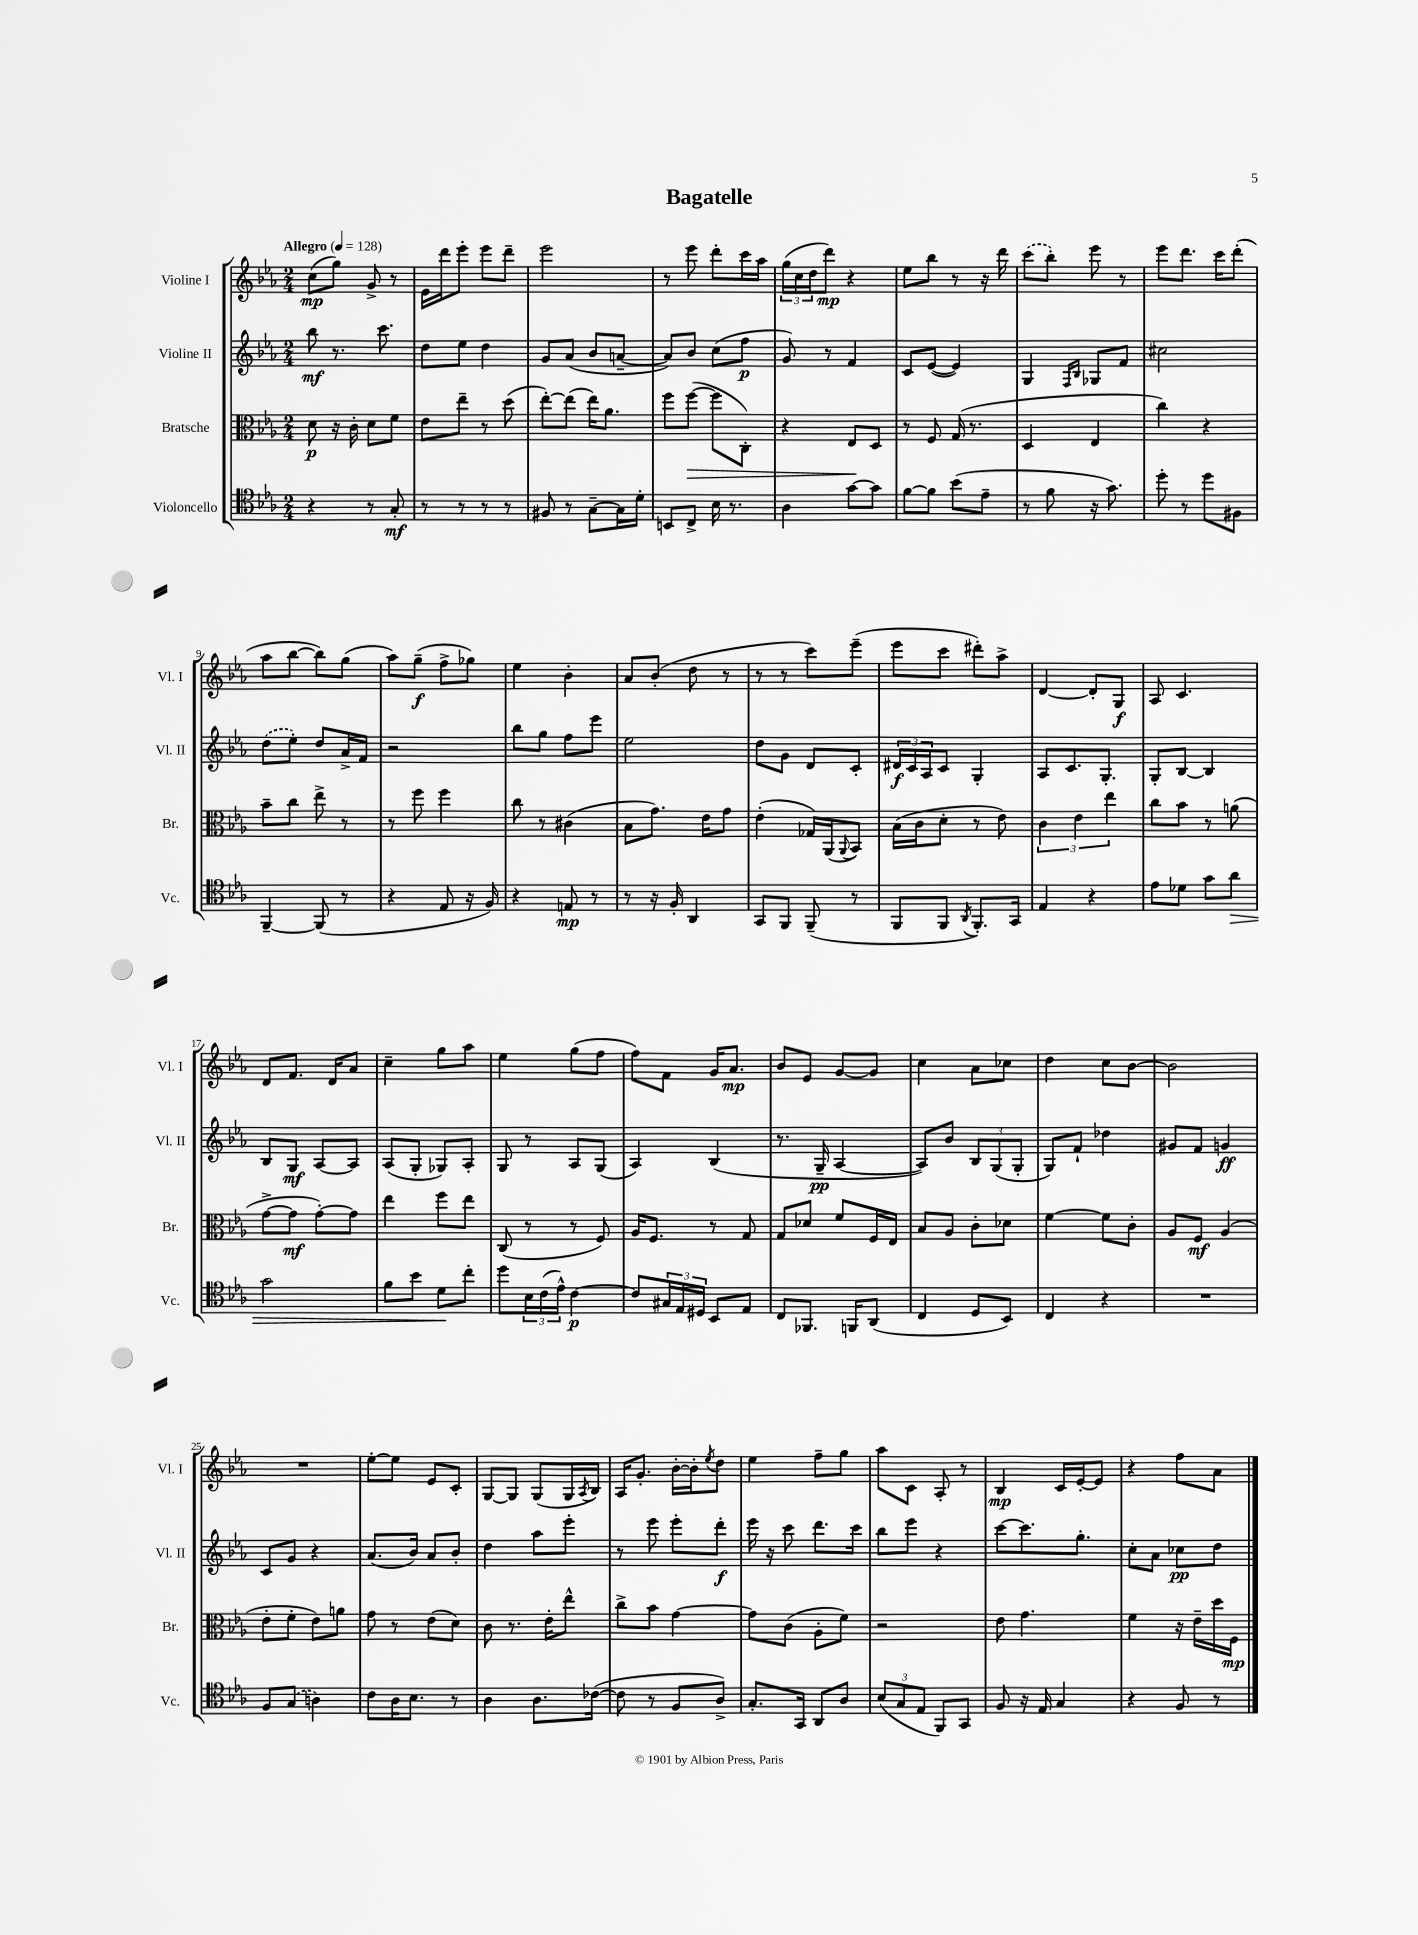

**kern	**kern	**kern	**kern
*staff4	*staff3	*staff2	*staff1
*clefC4	*clefC3	*clefG2	*clefG2
*k[b-e-a-]	*k[b-e-a-]	*k[b-e-a-]	*k[b-e-a-]
*M2/4	*M2/4	*M2/4	*M2/4
*MM128	*MM128	*MM128	*MM128
4r	8d\	8bb-\	(8cc\L
.	16r	8.r	8gg\J)
.	16c'\	.	.
8r	8d\L	.	8g^/
.	.	8.ccc\	.
8G'/	8f\J	.	8r
=	=	=	=
8r	8e-\L	8dd\L	16e-\LL
.	.	.	16ddd\J
8r	8ee-~\J	8ee-\J	8eee-'\J
8r	8r	4dd\	8eee-\L
8r	(8dd\	.	8ddd~\J
=	=	=	=
8F#/	[8ee-'\L)	8g/L	2eee-\
8r	(8ee-\]J	(8a-/J	.
[8G~\L	16ee-\LK)	8b-/L	.
.	8.a-\J	.	.
16G\]L	.	[8a~/J	.
16d'\JJ	.	.	.
=	=	=	=
8BB/L	8ff\L	8a/]L)	8r
8C^/J	([8ff\J	8b-/J	8eee-\
16B-\	8ff\]L	(8cc\L	8ddd'\L
8.r	.	.	.
.	8C'\J)	8ff\J	16ccc\L
.	.	.	16aa-\JJ
=	=	=	=
4A-\	4r	8g/)	(24gg\LL
.	.	.	24cc\
.	.	.	24dd\J
.	.	8r	8ddd\J)
[8g\L	8E-/L	4f/	4r
8g\]J	8D/J	.	.
=	=	=	=
[8f\L	8r	8c/L	8ee-\L
8f\]J	8F/	([8e-/J	8bb-\J
(8b-\L	(16G/	4e-/])	8r
.	8.r	.	.
8e-~\J	.	.	16r
.	.	.	16ddd\
=	=	=	=
8r	4D/	4G/	(8ccc\L
8f\	.	.	8bb-'\J)
.	.	16qqF/LL	.
.	.	16qqB-/JJ	.
16r	4E-/	8G-/L	8eee-\
8.g\)	.	.	.
.	.	8f/J	8r
=	=	=	=
8dd'\	4cc\)	2cc#\	8eee-\L
8r	.	.	8.ddd\J
8dd\L	4r	.	.
.	.	.	16ccc\LK
8F#\J	.	.	(8ddd'\J
=	=	=	=
[4FF~/	8b-~\L	(8dd\L	8aa-\L
.	8cc\J	8ee-'\J)	[8bb-\J
(8FF/]	8ee-^\	8dd/L	8bb-\]L)
8r	8r	16a-^/L	(8gg\J
.	.	16f/JJ	.
=	=	=	=
4r	8r	2r	8aa-\L)
.	8ff\	.	(8gg~\J
8E-/	4ff\	.	8ff^\L
16r	.	.	8gg-\J)
16F/)	.	.	.
=	=	=	=
4r	8cc\	8bb-\L	4ee-\
.	8r	8gg\J	.
8E/	(4c#\	8ff\L	4b-'\
8r	.	8eee-\J	.
=	=	=	=
8r	8B-\L	2ee-\	8a-/L
16r	8.g\J)	.	(8b-'/J
16F'/	.	.	.
4AA-/	.	.	8dd\
.	16e-\LK	.	.
.	8g\J	.	8r
=	=	=	=
8GG/L	(4e-'\	8dd\L	8r
8FF/J	.	8g\J	8r
(8FF~/	16G-/LL)	8d/L	8ccc\L)
.	(16AA-/J	.	.
.	8qqAA-/	.	.
8r	8BB-/J)	8c'/J	(8eee-~\J
=	=	=	=
8FF/L	(16B-\LL	24d#/LL	8eee-\L
.	.	24c/	.
.	16c\J	.	.
.	.	24A-/J	.
8FF/J	8d'\J	8c/J	8ccc\J
8qAA-/	.	.	.
8.FF'/L)	8r	4G'/	8ddd#'\L)
.	8e-\)	.	8aa-^\J
16GG/Jk	.	.	.
=	=	=	=
4E-/	6c\	8A-/L	[4d/
.	.	8.c/	.
.	6e-\	.	.
4r	.	.	8d'/]L
.	.	8.G'/J	.
.	6ee-\	.	.
.	.	.	8G/J
=	=	=	=
8e-\L	8cc\L	8G'/L	8A-/
8d-\J	8b-\J	[8B-/J	4.c/
8g\L	8r	4B-/]	.
8a-\J	(8a\	.	.
=	=	=	=
2g\	[8g^\L	8B-/L	8d/L
.	8g\]J	8G/J	8.f/J
.	[8g'\L)	[8A-/L	.
.	.	.	16d/LK
.	8g\]J	8A-/]J	8a-/J
=	=	=	=
8f\L	4ee-\	(8A-/L	4cc~\
8b-\J	.	8G'/J	.
8d\L	8ff\L	8G-/L)	8gg\L
8cc'\J	8ee-\J	8A-'/J	8aa-\J
=	=	=	=
8dd\L	(8C/	8G/	4ee-\
24B-\L	8r	8r	.
(24c\	.	.	.
24e-^^\JJ)	.	.	.
[4c\	8r	8A-/L	(8gg\L
.	8F/)	(8G/J	8ff\J
=	=	=	=
8c/]L	16A-/LK	4A-/)	8ff\L)
.	8.F/J	.	.
24G#/L	.	.	8f\J
24E-/	.	.	.
24D#/JJ	.	.	.
8BB-/L	8r	(4B-/	16g/LK
.	.	.	8.a-/J
8E-/J	8G/	.	.
=	=	=	=
8C/L	8G/L	8.r	8b-/L
8.FF-/J	8d-/J	.	8e-/J
.	.	16G~/	.
.	8f/L	[4A-/	[8g/L
16FF/LK	.	.	.
(8AA-/J	16F/L	.	8g/]J
.	16E-/JJ	.	.
=	=	=	=
4C/	8B-/L	8A-/]L)	4cc\
.	8A-/J	8b-/J	.
8D/L	8c'\L	12B-/L	8a-\L
.	.	(12G/	.
8BB-/J)	8d-\J	.	8cc-\J
.	.	12G'/J	.
=	=	=	=
4C/	[4f\	8G/L)	4dd\
.	.	8f`/J	.
4r	8f\]L	4dd-\	8cc\L
.	8c'\J	.	[8b-\J
=	=	=	=
2r	8A-/L	8g#/L	2b-\]
.	8F/J	8f/J	.
.	(4A-/	4g/	.
=	=	=	=
8F/L	8e-'\L	8c/L	2r
(8G/J	8f'\J	8g/J	.
4A\)	8e-\L)	4r	.
.	8a\J	.	.
=	=	=	=
8c\L	8g\	(8.a-/L	[8ee-'\L
16A-\K	8r	.	8ee-\]J
8.B-\J	.	16b-/Jk)	.
.	(8e-\L	8a-/L	8e-/L
8r	8d\J)	8b-'/J	8c'/J
=	=	=	=
4A-\	8c\	4dd\	[8G/L
.	8.r	.	8G/]J
8.A-\L	.	8aa-\L	(8G/L
.	16e-'\LK	.	.
.	8ee-^^\J	8eee-'\J	16G/L
.	.	.	8qA-/
([16c-\Jk	.	.	16B-/JJ)
=	=	=	=
8c-\]	8cc^\L	8r	16A-/LK
.	.	.	8.g'/J
8r	8b-\J	8eee-\	.
8F/L	[4g\	8eee-'\L	[16b-'\LL
.	.	.	16b-'\]J
.	.	.	8qee-/
8A-^/J)	.	8ddd'\J	8dd\J
=	=	=	=
8.G'/L	8g\]L	16eee-\	4ee-\
.	.	16r	.
.	(8c\J	8ccc\	.
16GG/Jk	.	.	.
8AA-/L	8A-'\L	8.ddd\L	8ff~\L
8A-/J	8f\J)	.	8gg\J
.	.	16ccc\Jk	.
=	=	=	=
(12B-/L	2r	8bb-\L	8aa-\L
12G/	.	.	.
.	.	8eee-\J	8c\J
12E-/J	.	.	.
8FF/L)	.	4r	8A-'/
8GG/J	.	.	8r
=	=	=	=
8F/	8e-\	[8ccc\L	4B-/
16r	4.g\	8.ccc\]	.
16E-/	.	.	.
4G/	.	.	16c/LL
.	.	8.gg'\J	[16e-'/J
.	.	.	8e-/]J
=	=	=	=
4r	4f\	8cc'\L	4r
.	.	8a-\J	.
8F/	16r	8cc-\L	8ff\L
.	16e-~\LL	.	.
8r	16dd\	8dd\J	8a-\J
.	16F\JJ	.	.
==	==	==	==
*-	*-	*-	*-
